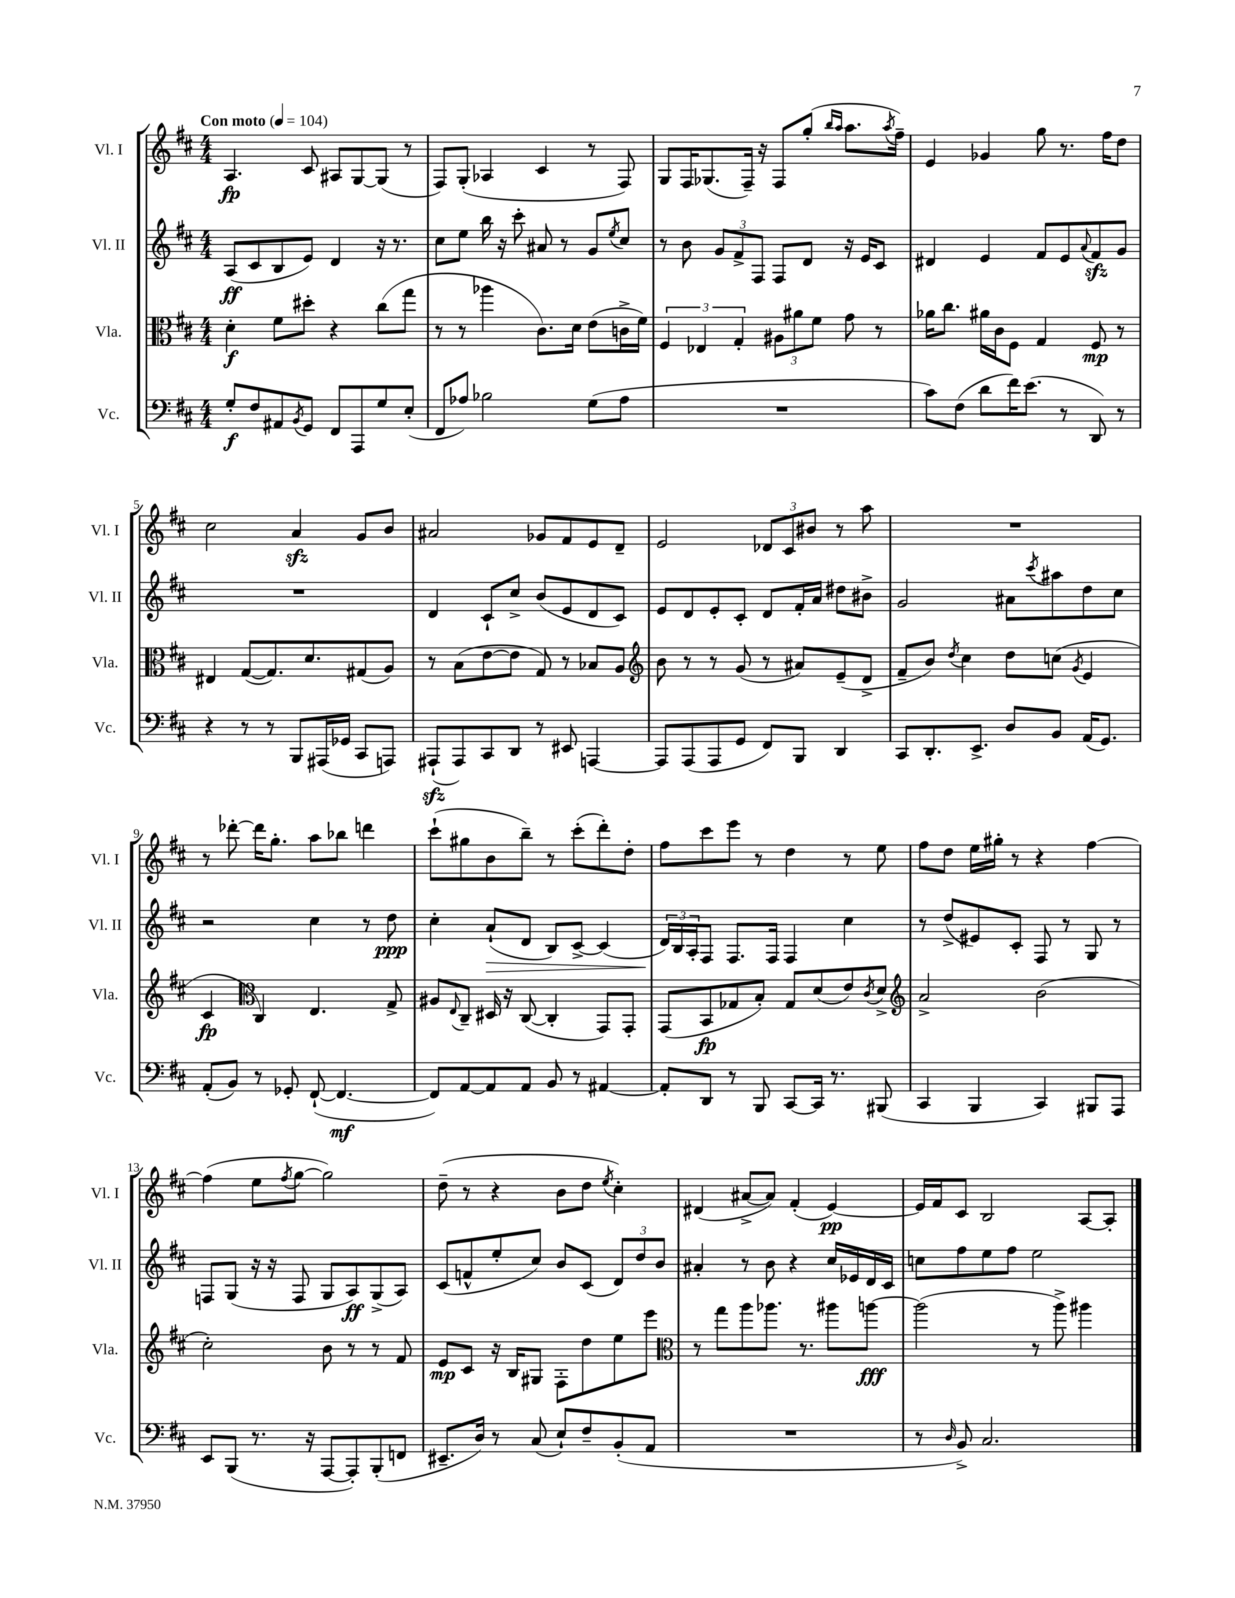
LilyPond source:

<<
\new StaffGroup <<
\new Staff = "s0" \with { instrumentName = "Vl. I" shortInstrumentName = "Vl. I" } {
    \clef treble \key d \major \numericTimeSignature \time 4/4 \tempo "Con moto" 4 = 104
    a4.\fp cis'8 ais8 g8~ g8( r8 |
    fis8) g8-.( aes4 cis'4 r8 fis8) |
    g8 fis16 ges8.( fis16--) r16 fis8 g''8-.( \grace { b''16 a''16 } a''8. \acciaccatura { a''8 } fis''16--) |
    e'4 ges'4 g''8 r8. fis''16 d''8 |
    cis''2 a'4\sfz g'8 b'8 |
    ais'2 ges'8 fis'8 e'8 d'8-- |
    e'2 \tuplet 3/2 { des'8 cis'8 bis'8 } r8 a''8 |
    R1 |
    r8 des'''8~-. des'''16 g''8.-. a''8 bes''8 d'''4 |
    cis'''8-!( gis''8 b'8 b''8--) r8 cis'''8-.( d'''8-.) d''8-. |
    fis''8 cis'''8 e'''8 r8 d''4 r8 e''8 |
    fis''8 d''8 e''16 gis''16-. r8 r4 fis''4~ |
    fis''4( e''8 \acciaccatura { fis''8 } g''8~ g''2) |
    d''8--( r8 r4 b'8 d''8 \acciaccatura { e''8 } cis''4-.) |
    dis'4( ais'8~-> ais'8) fis'4-.( e'4~\pp) |
    e'16 fis'16 cis'8 b2 a8~ a8-. \bar "|." |
}
\new Staff = "s1" \with { instrumentName = "Vl. II" shortInstrumentName = "Vl. II" } {
    \clef treble \key d \major \numericTimeSignature \time 4/4
    a8\ff( cis'8 b8 e'8) d'4 r16 r8. |
    cis''8 e''8 b''16 r16 cis'''8-. ais'8 r8 g'8 \acciaccatura { e''8 } cis''8 |
    r8 b'8 \tuplet 3/2 { g'8 fis'8-> fis8 } fis8 d'8 r16 e'16 cis'8 |
    dis'4 e'4 fis'8 e'8 \appoggiatura { a'8 } fis'8\sfz g'8 |
    R1 |
    d'4 cis'8-! cis''8-> b'8( e'8 d'8 cis'8) |
    e'8 d'8 e'8-. cis'8-. d'8 fis'16-. a'16 dis''8 bis'8-> |
    g'2 ais'8 \acciaccatura { cis'''8 } ais''8 d''8 cis''8 |
    r2 cis''4 r8 d''8\ppp |
    cis''4-. a'8-!\>( d'8 b8) cis'8~-> cis'4( |
    \tuplet 3/2 { d'16\!) b16 a16-. } fis8 fis8. fis16 fis4 cis''4 |
    r8 d''8->( eis'8) cis'8-. fis8 r8 g8 r8 |
    f8 g8( r16 r16 f8 g8 a8\ff) g8->( a8) |
    cis'8( f'8-^ e''8-. cis''8) b'8 cis'8( \tuplet 3/2 { d'8) d''8 b'8 } |
    ais'4-. r8 b'8 r4 cis''16 ees'16 d'16 cis'16 |
    c''8 fis''8 e''8 fis''8 e''2 \bar "|." |
}
\new Staff = "s2" \with { instrumentName = "Vla." shortInstrumentName = "Vla." } {
    \clef alto \key d \major \numericTimeSignature \time 4/4
    d'4-.\f fis'8 dis''8-. r4 cis''8( g''8 |
    r8 r8 aes''4 cis'8.) d'16 e'8( c'16-> fis'16) |
    \tuplet 3/2 { fis4 ees4 g4-. } \tuplet 3/2 { ais8 ais'8 fis'8 } g'8 r8 |
    aes'16 cis''8. ais'16 cis'16 fis8 g4 fis8\mp r8 |
    eis4 g8~( g8.) d'8. gis8( a8) |
    r8 b8( e'8~ e'8 g8) r8 bes8 a8 |
    \clef treble b'8 r8 r8 g'8( r8 ais'8) e'8--( d'8-> |
    fis'8-- b'8) \acciaccatura { d''8 } cis''4 d''8 c''8( \acciaccatura { g'8 } e'4 |
    cis'4\fp \clef alto cis4) e4. g8-> |
    ais8 \appoggiatura { e8 } cis8-- dis16 r16 cis8~( cis4-. g,8) g,8-. |
    g,8( b,8\fp ges8 b8-.) ges8 d'8( e'8) \acciaccatura { cis'8 } d'8-> |
    \clef treble a'2-> b'2( |
    cis''2-.) b'8 r8 r8 fis'8 |
    e'8\mp cis'8 r16 b16 gis8 fis8-. d''8 e''8 e'''8 |
    \clef alto r8 g''8 a''8 aes''8. r8. ais''8 a''8~\fff |
    a''2( r8 a''8->) ais''4 \bar "|." |
}
\new Staff = "s3" \with { instrumentName = "Vc." shortInstrumentName = "Vc." } {
    \clef bass \key d \major \numericTimeSignature \time 4/4
    g8-.\f fis8 ais,8 \acciaccatura { b,8 } g,8 fis,8 a,,8 g8 e8-.( |
    fis,8 aes8) bes2 g8( aes8 |
    R1 |
    cis'8) fis8( d'8 fis'16) e'8.( r8 d,8) r8 |
    r4 r8 r8 b,,8 ais,,16( ges,16 cis,8 a,,8) |
    ais,,8-!\sfz( ais,,8) cis,8 d,8 r8 eis,8 a,,4~ |
    a,,8 a,,8( a,,8 g,8 fis,8) b,,8 d,4 |
    cis,8 d,8.-. e,8.-> d8 b,8 a,16( g,8.) |
    a,8-.( b,8) r8 ges,8-. fis,8~-!( fis,4.~\mf |
    fis,8) a,8~ a,8 a,8 b,8 r8 ais,4~ |
    ais,8-. d,8 r8 b,,8 cis,8~ cis,16 r8. bis,,8( |
    cis,4 b,,4 cis,4) bis,,8 a,,8 |
    e,8 b,,8( r8. r16 a,,8~ a,,8-.) b,,8-.( f,8 |
    eis,8.-- d16) r8 cis8( e8-!) fis8-- b,8-.( a,8 |
    R1 |
    r8 \grace { d16 } b,8->) cis2. \bar "|." |
}
>>
>>
